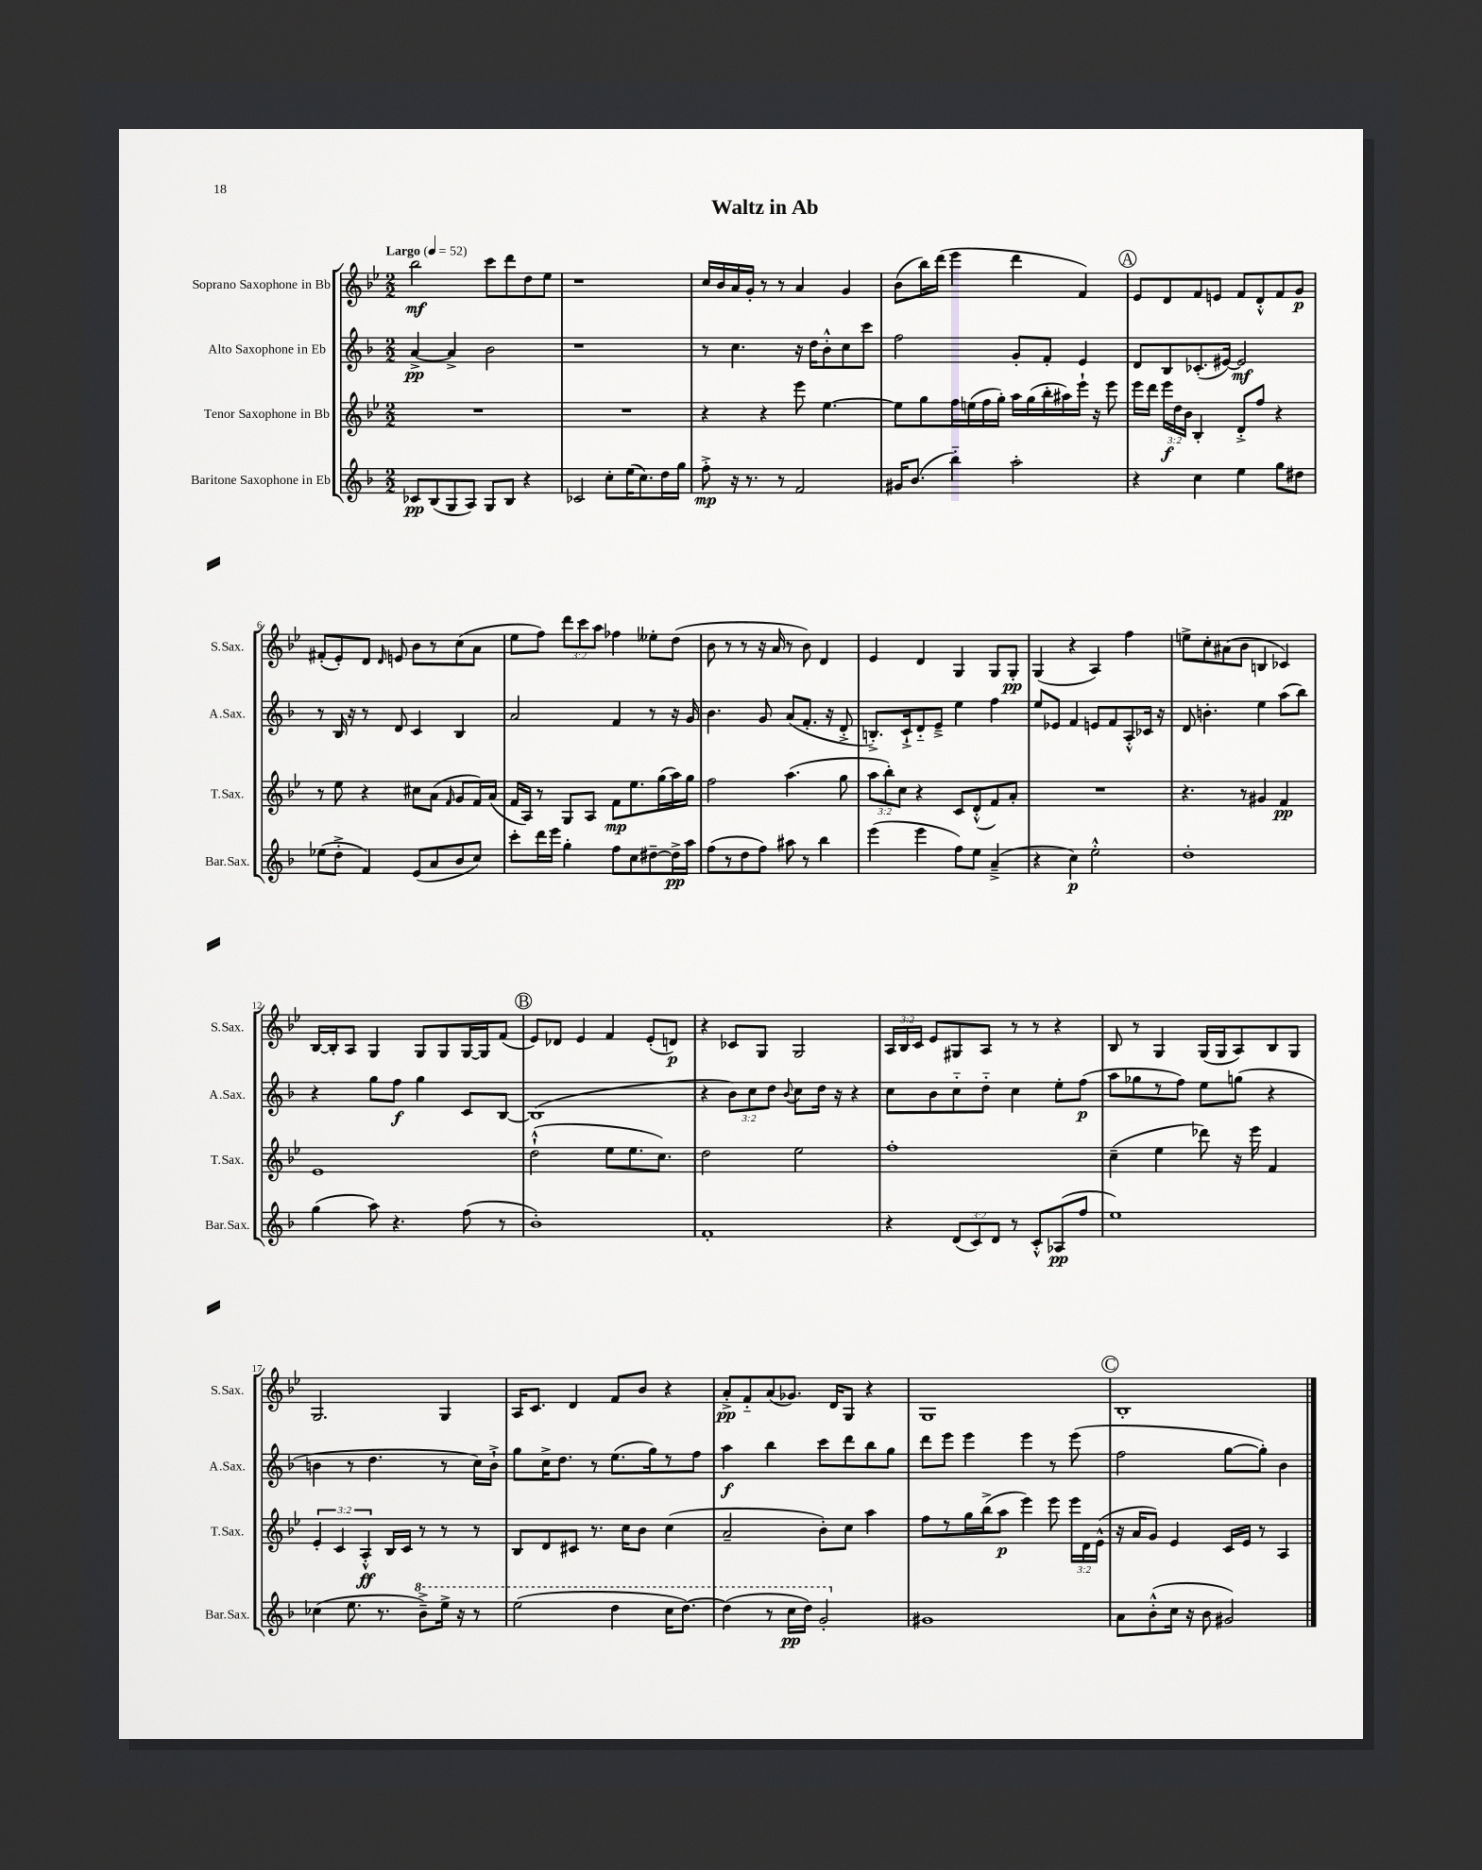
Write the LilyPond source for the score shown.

\header { title = "Waltz in Ab" }
<<
\new StaffGroup <<
\new Staff = "s0" \with { instrumentName = "Soprano Saxophone in Bb" shortInstrumentName = "S.Sax." } {
    \clef treble \key bes \major \numericTimeSignature \time 2/2 \override Staff.TupletNumber.text = #tuplet-number::calc-fraction-text \tempo "Largo" 4 = 52
    \autoBeamOff bes''2\mf c'''8[ d'''8 d''8 ees''8] |
    r1 |
    c''16[ bes'16 a'16 g'16]-. r8 r8 a'4 g'4 |
    bes'8[( bes''16) d'''16]( ees'''4 d'''4 f'4) |
    \mark \markup { \circle "A" } ees'8[ d'8 f'8 e'8] f'8[ d'8-.-^ f'8 g'8]\p |
    fis'8[-.( ees'8-.) d'8] \grace { d'16 } e'8 bes'8[ r8 c''8( a'8] |
    ees''8[ f''8]) \tuplet 3/2 { d'''8[ c'''8 a''8] } fes''4 eeses''8[-. d''8]( |
    bes'8 r8 r8 r16 a'16 r8 bes'8) d'4 |
    ees'4 d'4 g4 g8[ g8]-.\pp |
    g4( r4 a4) f''4 |
    e''8[-> c''8-. ais'8( bes'8] b4 ces'4) |
    bes16[~ bes16-. a8] g4 g8[ g8 g16~ g16 f'8]( |
    \mark \markup { \circle "B" } ees'8[) des'8] ees'4 f'4 ees'8[-.( d'8]\p) |
    r4 ces'8[ g8] g2 |
    \tuplet 3/2 { a16[ bes16 c'16] } ees'8[ gis8 a8] r8 r8 r4 |
    bes8 r8 g4 g16[( g16 a8) bes8 g8] |
    g2. g4 |
    a16[ c'8.] d'4 f'8[ bes'8] r4 |
    a'8[-.->\pp f'8-_ a'8( ges'8.]) d'16[ g8] r4 |
    g1 |
    \mark \markup { \circle "C" } bes1-. \bar "|." |
}
\new Staff = "s1" \with { instrumentName = "Alto Saxophone in Eb" shortInstrumentName = "A.Sax." } {
    \clef treble \key f \major \numericTimeSignature \time 2/2 \override Staff.TupletNumber.text = #tuplet-number::calc-fraction-text
    \autoBeamOff a'4~->\pp a'4-> bes'2 |
    r1 |
    r8 c''4. r16 d''16[ bes'8-.-^ c''8 c'''8] |
    f''2 g'8[-. f'8]-. e'4 |
    \mark \markup { \circle "A" } d'8[ bes8 ces'8.-.( eis'16]~) eis'2\mf |
    r8 bes16 r16 r8 d'8 c'4 bes4 |
    a'2 f'4 r8 r16 g'16 |
    bes'4. g'8 a'8[( f'8.]-. r16 d'8-.-> |
    b8.[-.->) c'16-!-> d'8-_ e'8]---> e''4 f''4 |
    e''8[ ees'8] f'4 e'8[ f'8 a8-.-^ ces'16] r16 |
    d'8 b'4.-. e''4 a''8[( bes''8]) |
    r4 g''8[ f''8]\f g''4 c'8[ bes8]~ |
    \mark \markup { \circle "B" } bes1( |
    r4 \tuplet 3/2 { bes'8[) c''8 d''8] } \appoggiatura { bes'8 } c''8[ d''16] r16 r4 |
    c''8[ bes'8 c''8-_ d''8]-_ c''4 e''8[-. f''8]\p( |
    a''8[ ges''8 r8 f''8]) e''8[ g''8]( r4 |
    b'4 r8 d''4. r8 c''16[) b'16]-!-> |
    g''8[ c''16-> d''8.] r8 e''8.[( g''16) r8 f''8] |
    a''4\f bes''4 c'''8[ d'''8 bes''8 g''8] |
    d'''8[ e'''8] e'''4 e'''4 r8 e'''8( |
    \mark \markup { \circle "C" } f''2 g''8[~ g''8]-.) bes'4 \bar "|." |
}
\new Staff = "s2" \with { instrumentName = "Tenor Saxophone in Bb" shortInstrumentName = "T.Sax." } {
    \clef treble \key bes \major \numericTimeSignature \time 2/2 \override Staff.TupletNumber.text = #tuplet-number::calc-fraction-text
    \autoBeamOff R1 |
    R1 |
    r4 r4 ees'''8 ees''4.~ |
    ees''8[ g''8 f''16 e''16( f''16 g''16]-.) a''16[ g''16( bes''16-. ais''16) ees'''16]-! r16 ees'''8 |
    \mark \markup { \circle "A" } ees'''16[ d'''16] \tuplet 3/2 { ees'''16[\f d''16 bes'16] } bes4-. d'8[-.-> f''8] r4 |
    r8 ees''8 r4 cis''8[ a'8]( \grace { f'16 } g'8[ f'16) a'16]( |
    f'16[ a16]) r8 g8[ a8] f'8[\mp ees''8. g''16( a''16) g''16] |
    f''2 a''4.( g''8 |
    \tuplet 3/2 { a''8[ bes''8-.) c''8] } r4 c'8[ d'8-.-^( f'8) a'8]-. |
    R1 |
    r4. r8 gis'4 f'4\pp |
    ees'1 |
    \mark \markup { \circle "B" } d''2-!-^( ees''8[ ees''8. c''8.]) |
    d''2 ees''2 |
    f''1-. |
    c''4--( ees''4 des'''8) r16 ees'''16 f'4 |
    \tuplet 3/2 { ees'4-. c'4 a4-.-^\ff } bes16[ c'16] r8 r8 r8 |
    bes8[ d'8 cis'8] r8. c''16[ bes'8] c''4( |
    a'2-- bes'8[-.) c''8] a''4 |
    f''8[ r8 g''16 bes''16->( a''8]\p ees'''4) ees'''8 \tuplet 3/2 { ees'''16[ d'16 ees'16]-^( } |
    \mark \markup { \circle "C" } r16 a'16[ g'8]) ees'4 c'16[ ees'16] r8 a4 \bar "|." |
}
\new Staff = "s3" \with { instrumentName = "Baritone Saxophone in Eb" shortInstrumentName = "Bar.Sax." } {
    \clef treble \key f \major \numericTimeSignature \time 2/2 \override Staff.TupletNumber.text = #tuplet-number::calc-fraction-text
    \autoBeamOff ces'8[\pp bes8( g8 a8]) g8[ bes8] r4 |
    ces'2 c''8[-. e''16( c''8.) d''16 g''16] |
    f''8-.->\mp r16 r8. r8 f'2 |
    gis'16[ bes'8.]( bes''4-_) a''2-. |
    \mark \markup { \circle "A" } r4 c''4 e''4 g''8[ dis''8] |
    ees''8[( d''8]-.-> f'4) e'8[( a'8 bes'8 c''8]) |
    c'''8[-. d'''16 e'''16] g''4-. f''8[ c''8 dis''8~-- dis''16->\pp a''16] |
    f''8[( r8 d''8 f''8]) ais''8 r8 bes''4 |
    e'''4( e'''4 f''8[) e''8] a'4--->( |
    r4 c''4\p) e''2-.-^ |
    d''1-. |
    g''4( a''8) r4. f''8( r8 |
    \mark \markup { \circle "B" } bes'1-.) |
    f'1-. |
    r4 \tuplet 3/2 { d'8[( c'8) d'8] } r8 c'8[-.-^ aes8\pp( f''8] |
    e''1) |
    ces''4( e''8. r8. \ottava #1 bes''8[--->) e'''16]-> r16 r8 |
    e'''2( d'''4 c'''16[ d'''8.]~) |
    d'''4( r8 c'''16[\pp d'''16]) g''2-. \ottava #0 |
    gis'1 |
    \mark \markup { \circle "C" } a'8[ bes'8-.-^( c''16] r16 bes'8 gis'2) \bar "|." |
}
>>
>>
